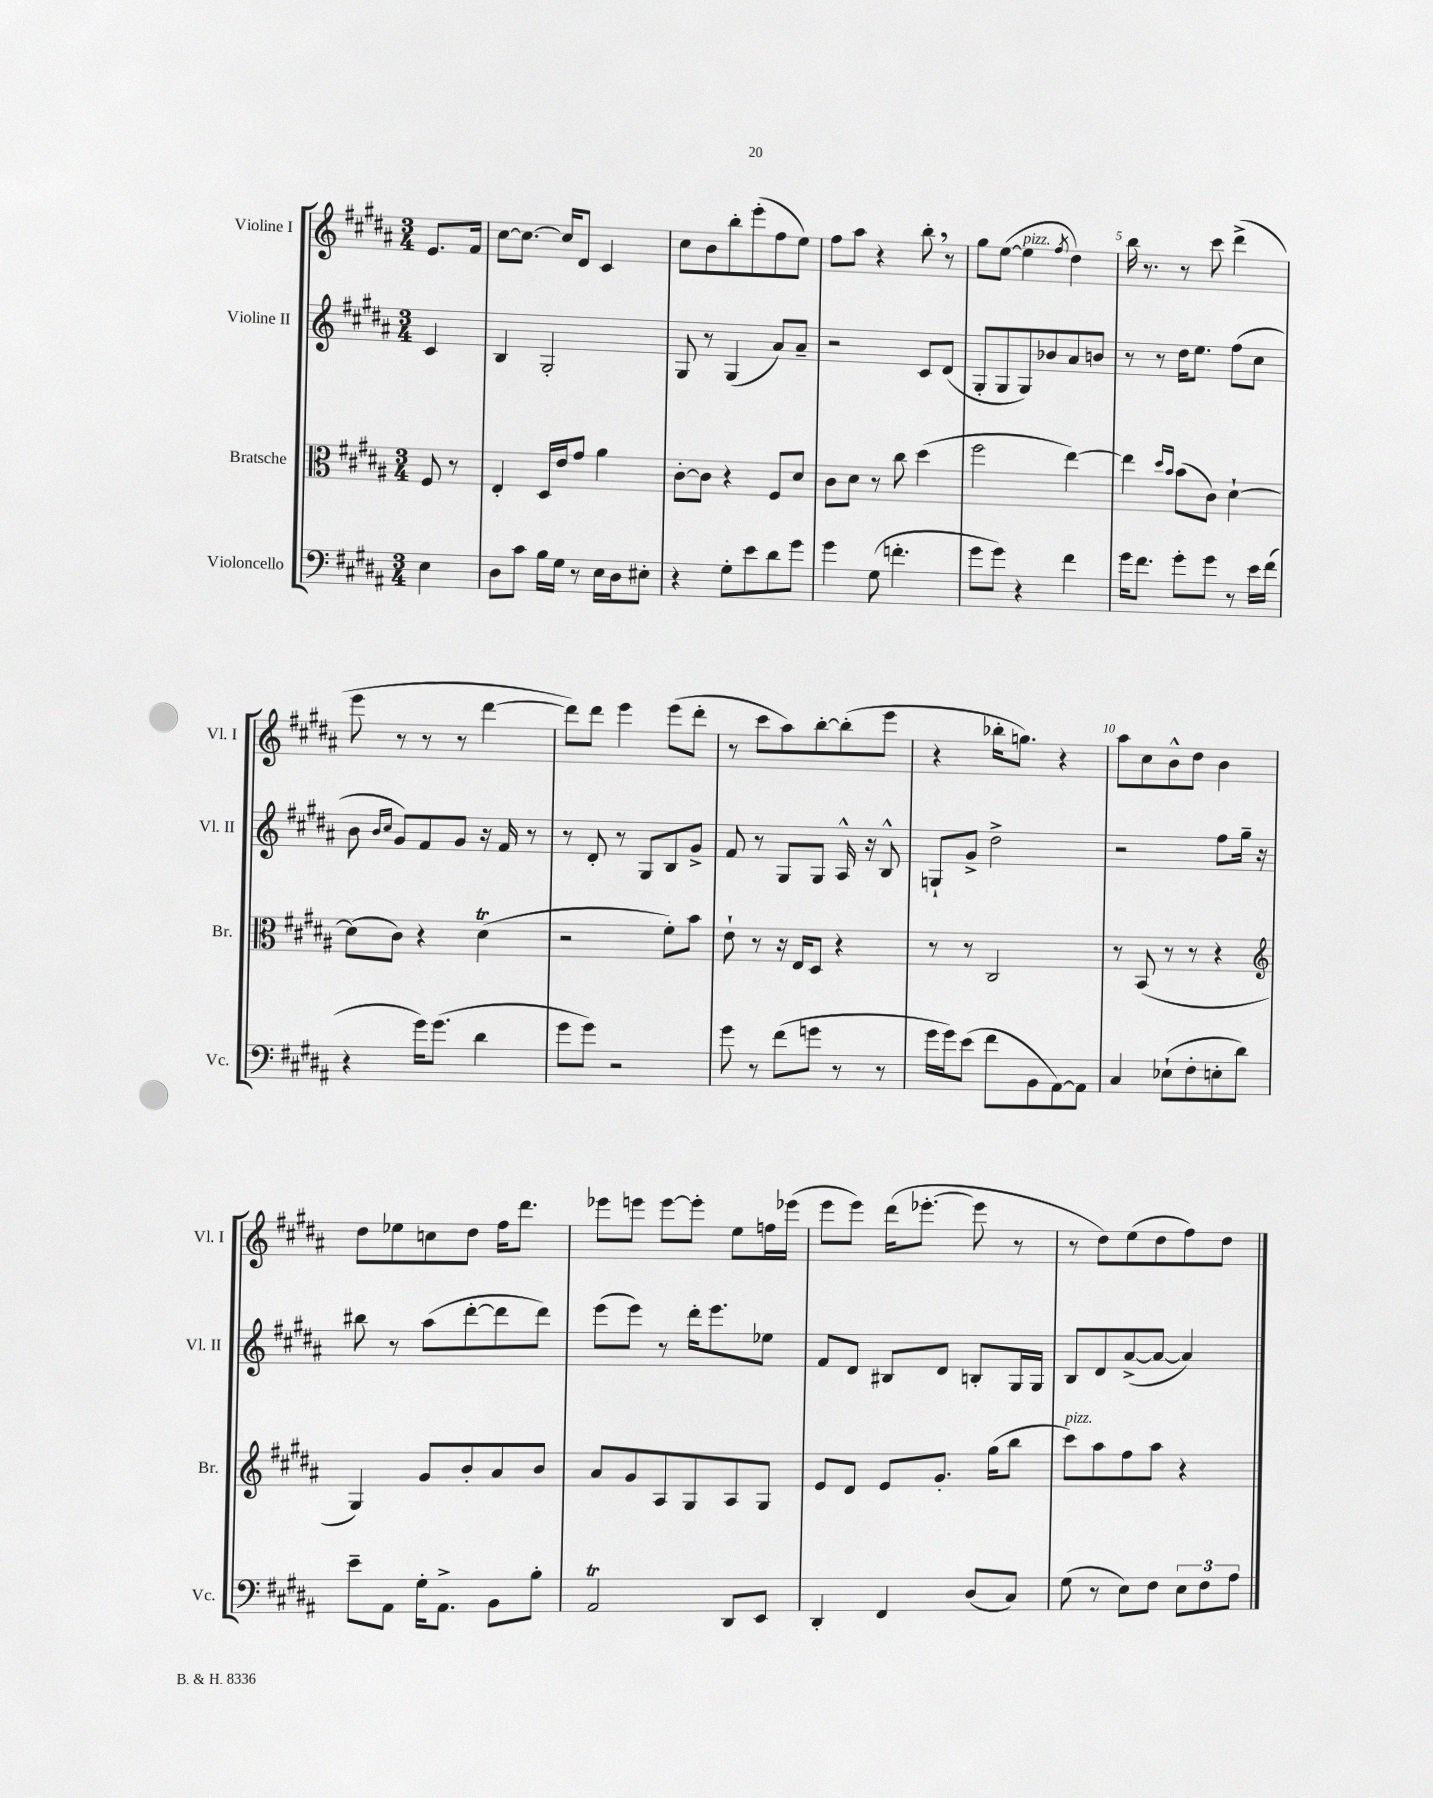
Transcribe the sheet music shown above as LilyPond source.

<<
\new StaffGroup <<
\new Staff = "s0" \with { instrumentName = "Violine I" shortInstrumentName = "Vl. I" } {
    \clef treble \key b \major \numericTimeSignature \time 3/4 \partial 4
    e'8. fis'16 |
    cis''8~ cis''8.~ cis''16 dis'8 cis'4 |
    cis''8 b'8 b''8-. e'''8-.( fis''8 e''8) |
    fis''8 ais''8 r4 b''8-. \breathe r8 |
    gis''8 e''8~( e''4^\markup { \italic "pizz." } \acciaccatura { fis''8 } dis''4) |
    b''16 r8. r8 cis'''8 dis'''4->( |
    e'''8 r8 r8 r8 dis'''4~ |
    dis'''8) dis'''8 e'''4 e'''8( dis'''8-. |
    r8 cis'''8 ais''8) b''8~-. b''8-.( e'''8 |
    r4 bes''16-. g''8.) r4 |
    ais''8 cis''8 b'8-^ dis''8 b'4 |
    dis''8 ees''8 c''8 dis''8 fis''16 dis'''8. |
    ees'''8 e'''8 e'''8~ e'''8-. e''8 f''16 ees'''16( |
    e'''8 e'''8) dis'''16( ees'''8.~-. ees'''8 r8 |
    r8 dis''8) e''8( dis''8 fis''8) dis''8 \bar "|." |
}
\new Staff = "s1" \with { instrumentName = "Violine II" shortInstrumentName = "Vl. II" } {
    \clef treble \key b \major \numericTimeSignature \time 3/4 \partial 4
    cis'4 |
    b4 gis2-. |
    gis8 r8 gis4( ais'8) ais'8-- |
    r2 cis'8 dis'8( |
    gis8-. gis8 gis8) bes'8 ais'8 b'8 |
    r8 r8 dis''16 e''8. fis''8( cis''8 |
    b'8 \grace { b'16 cis''16 } gis'8) fis'8 gis'8 r16 fis'16 r8 |
    r8 dis'8-. r8 gis8 b8 gis'8-> |
    fis'8 r8 gis8 gis8 ais16-^ r16 b8-^ |
    g8-! gis'8-> dis''2-> |
    r2 fis''8 gis''16-- r16 |
    bis''8 r8 ais''8( dis'''8~-. dis'''8 dis'''8) |
    e'''8( e'''8) r8 dis'''16-. e'''8. ees''8 |
    fis'8 dis'8 bis8 dis'8 b8-. gis16 gis16 |
    b8 dis'8 ais'8~->( ais'8~ ais'4) \bar "|." |
}
\new Staff = "s2" \with { instrumentName = "Bratsche" shortInstrumentName = "Br." } {
    \clef alto \key b \major \numericTimeSignature \time 3/4 \partial 4
    fis8 r8 |
    e4-. dis16 e'16 gis'8 ais'4 |
    cis'8~-. cis'8 r4 fis8 dis'8 |
    cis'8 dis'8 r8 cis''8 dis''4( |
    fis''2 e''4~) |
    e''4 \grace { dis''16 b'16 } b'8( cis'8) dis'4~-! |
    dis'8( cis'8) r4 dis'4\trill( |
    r2 fis'8-.) b'8 |
    e'8-! r8 r16 e16 dis8 r4 |
    r8 r8 cis2 |
    r8 b,8( r8 r8 r4 |
    \clef treble gis4) gis'8 b'8-. ais'8 b'8 |
    ais'8 gis'8 ais8 gis8 ais8 gis8 |
    e'8 dis'8 e'8 gis'8.-. gis''16( b''8 |
    cis'''8^\markup { \italic "pizz." }) ais''8 fis''8 ais''8 r4 \bar "|." |
}
\new Staff = "s3" \with { instrumentName = "Violoncello" shortInstrumentName = "Vc." } {
    \clef bass \key b \major \numericTimeSignature \time 3/4 \partial 4
    e4 |
    dis8 cis'8 b16 gis16 r8 e16 dis16 eis8-. |
    r4 gis8-. e'8 dis'8 gis'8 |
    gis'4 gis8( f'4.-. |
    gis'8 gis'8) r4 fis'4 |
    gis'16 fis'8. gis'8-. gis'8 r8 e'16 fis'16( |
    r4 gis'16) gis'8.( dis'4 |
    gis'8 gis'8) r2 |
    gis'8 r8 fis'8( g'8 r8 r8 |
    gis'16 gis'16) e'8( fis'8 b,8 ais,8~) ais,8 |
    cis4 ees8-!( fis8-. e8-. dis'8) |
    e'8-- ais,8 gis16-. ais,8.-> b,8 b8-. |
    ais,2\trill dis,8 e,8 |
    dis,4-. fis,4 dis8( cis8) |
    gis8( r8 e8) fis8 \tuplet 3/2 { e8 fis8 ais8 } \bar "|." |
}
>>
>>
\layout { \context { \Score \override BarNumber.break-visibility = ##(#f #t #t) barNumberVisibility = #(every-nth-bar-number-visible 5) } }
